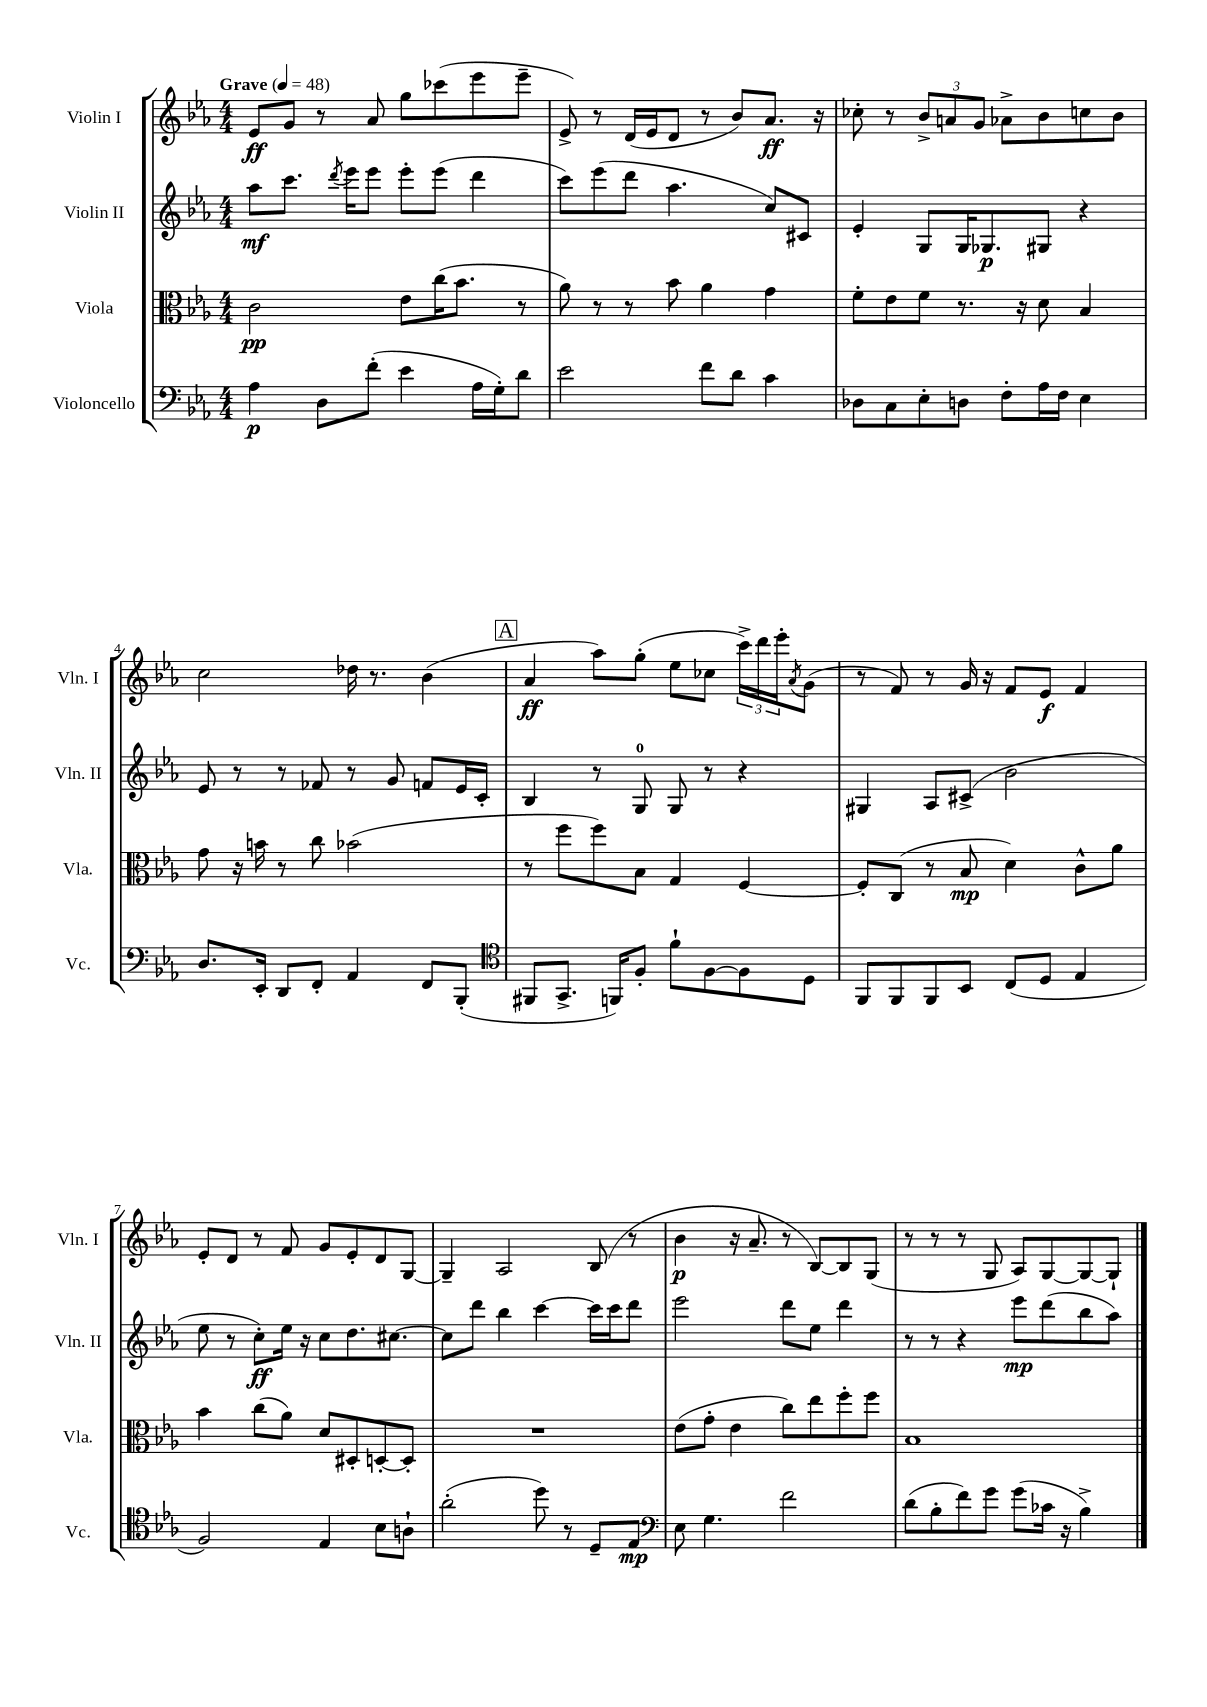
<<
\new StaffGroup <<
\new Staff = "s0" \with { instrumentName = "Violin I" shortInstrumentName = "Vln. I" } {
    \clef treble \key ees \major \numericTimeSignature \time 4/4 \tempo "Grave" 4 = 48
    ees'8\ff g'8 r8 aes'8 g''8 ces'''8( ees'''8 ees'''8-- |
    ees'8->) r8 d'16( ees'16 d'8 r8 bes'8) aes'8.\ff r16 |
    ces''8-. r8 \tuplet 3/2 { bes'8-> a'8 g'8 } aes'8-> bes'8 c''8 bes'8 |
    c''2 des''16 r8. bes'4( |
    \mark \markup { \box "A" } aes'4\ff aes''8) g''8-.( ees''8 ces''8 \tuplet 3/2 { c'''16->) d'''16 ees'''16-. } \acciaccatura { aes'8 } g'8( |
    r8 f'8) r8 g'16 r16 f'8 ees'8\f f'4 |
    ees'8-. d'8 r8 f'8 g'8 ees'8-. d'8 g8~ |
    g4-- aes2 bes8( r8 |
    bes'4\p r16 aes'8.-- r8 bes8~) bes8 g8( |
    r8 r8 r8 g8 aes8) g8~ g8~ g8-! \bar "|." |
}
\new Staff = "s1" \with { instrumentName = "Violin II" shortInstrumentName = "Vln. II" } {
    \clef treble \key ees \major \numericTimeSignature \time 4/4
    aes''8\mf c'''8. \acciaccatura { d'''8 } ees'''16 ees'''8 ees'''8-. ees'''8( d'''4 |
    c'''8) ees'''8( d'''8 aes''4. c''8) cis'8 |
    ees'4-. g8 g16 ges8.\p gis8 r4 |
    ees'8 r8 r8 fes'8 r8 g'8 f'8 ees'16 c'16-. |
    \mark \markup { \box "A" } bes4 r8 g8-0 g8 r8 r4 |
    gis4 aes8 cis'8->( bes'2 |
    ees''8 r8 c''8-.\ff) ees''16 r16 c''8 d''8. cis''8.~ |
    cis''8 d'''8 bes''4 c'''4~ c'''16 c'''16 d'''8 |
    ees'''2 d'''8 ees''8 d'''4 |
    r8 r8 r4 ees'''8\mp d'''8( bes''8 aes''8) \bar "|." |
}
\new Staff = "s2" \with { instrumentName = "Viola" shortInstrumentName = "Vla." } {
    \clef alto \key ees \major \numericTimeSignature \time 4/4
    c'2\pp ees'8 c''16( bes'8. r8 |
    aes'8) r8 r8 bes'8 aes'4 g'4 |
    f'8-. ees'8 f'8 r8. r16 d'8 bes4 |
    g'8 r16 b'16 r8 c''8 bes'2( |
    \mark \markup { \box "A" } r8 f''8 f''8) bes8 g4 f4~ |
    f8-. c8( r8 bes8\mp d'4) c'8-^ aes'8 |
    bes'4 c''8( aes'8) d'8 dis8-. d8~-. d8-. |
    R1 |
    ees'8( g'8-. ees'4 c''8) ees''8 f''8-. f''8 |
    bes1 \bar "|." |
}
\new Staff = "s3" \with { instrumentName = "Violoncello" shortInstrumentName = "Vc." } {
    \clef bass \key ees \major \numericTimeSignature \time 4/4
    aes4\p d8 f'8-.( ees'4 aes16 g16-.) d'8 |
    ees'2 f'8 d'8 c'4 |
    des8 c8 ees8-. d8 f8-. aes16 f16 ees4 |
    d8. ees,16-. d,8 f,8-. aes,4 f,8 bes,,8-.( |
    \mark \markup { \box "A" } \clef tenor fis,8 g,8.-> f,16) f8-. f'8-! f8~ f8 d8 |
    f,8 f,8 f,8 bes,8 c8( d8 ees4 |
    f2) ees4 bes8 a8-! |
    aes'2-.( d''8) r8 d8-- ees8\mp |
    \clef bass ees8 g4. f'2 |
    d'8( bes8-. f'8) g'8 g'8( ces'16 r16 bes4->) \bar "|." |
}
>>
>>
